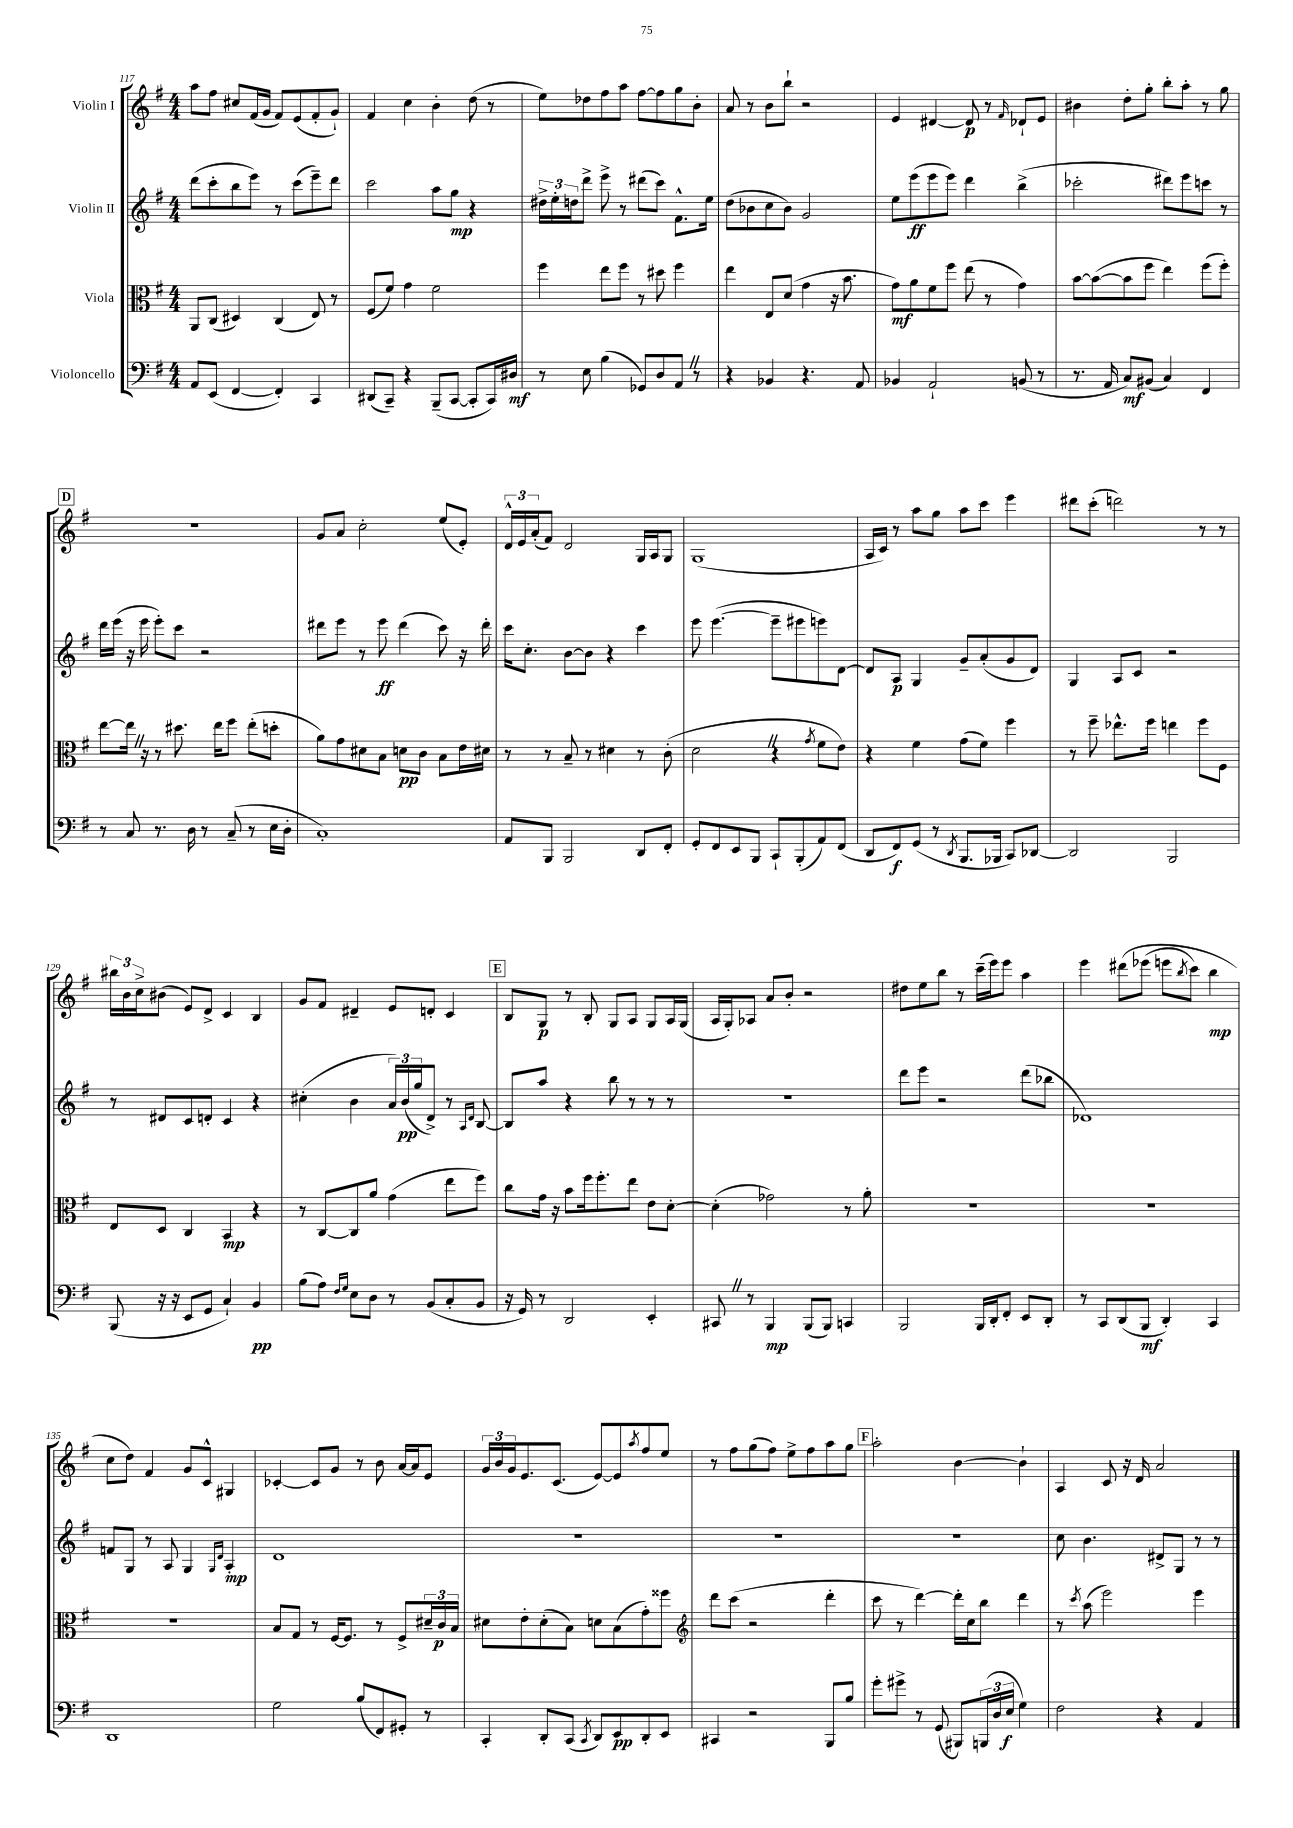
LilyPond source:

<<
\new StaffGroup <<
\new Staff = "s0" \with { instrumentName = "Violin I" } {
    \clef treble \key g \major \numericTimeSignature \time 4/4
    a''8 fis''8 cis''8 fis'16( g'16 fis'8) e'8( fis'8-. g'8-!) |
    fis'4 c''4 b'4-. d''8( r8 |
    e''8) des''8 fis''8 a''8 fis''8~ fis''8 g''8 b'8-. |
    a'8 r8 b'8 b''8-! r2 |
    e'4 dis'4~ dis'8\p r8 \grace { fis'16 } des'8-! e'8 |
    bis'4 d''8-. g''8-. b''8-. a''8-. r8 g''8 |
    \mark \markup { \box "D" } R1 |
    g'8 a'8 c''2-. e''8( e'8-.) |
    \tuplet 3/2 { d'16-^ e'16 a'16-.( } fis'8) d'2 g16 a16 g8 |
    g1( |
    a16 c'16) r8 a''8 g''8 a''8 c'''8 e'''4 |
    dis'''8 c'''8-.( d'''2) r8 r8 |
    \tuplet 3/2 { bis''16 b'16 c''16-> } bis'8( e'8) d'8-> c'4 b4 |
    g'8 fis'8 dis'4-- e'8 d'8-. c'4 |
    \mark \markup { \box "E" } b8 g8\p r8 b8-. g8 a8 g8 a16 g16( |
    a16 g16-.) aes8 a'8 b'8-. r2 |
    dis''8 e''8 b''8 r8 c'''16--( e'''16) e'''8 a''4 |
    e'''4 dis'''8\( ees'''8( e'''8 \acciaccatura { b''8 } c'''8) b''4\mp |
    c''8 d''8\) fis'4 g'8 c'8-^ gis4 |
    ces'4~-. ces'8 g'8 r8 b'8 a'16~ a'16 e'8 |
    \tuplet 3/2 { g'16 b'16 g'16 } e'8. c'8.( e'8~) e'8 \acciaccatura { a''8 } fis''8 e''8 |
    r8 fis''8 g''8( fis''8) e''8-> fis''8 a''8 g''8 |
    \mark \markup { \box "F" } a''2-. b'4~ b'4-! |
    a4 c'8 r16 d'16 a'2 \bar "|." |
}
\new Staff = "s1" \with { instrumentName = "Violin II" } {
    \clef treble \key g \major \numericTimeSignature \time 4/4
    d'''8( c'''8-. b''8 e'''8) r8 c'''8( e'''8--) d'''8 |
    c'''2 a''8 g''8\mp r4 |
    \tuplet 3/2 { dis''16-> e''16-. d''16 } d'''8-> e'''8-> r8 dis'''8( c'''8) fis'8.-^ e''16 |
    d''8( bes'8 c''8 bes'8) g'2 |
    e''8 e'''8\ff( e'''8 e'''8) d'''4 b''4->( |
    ces'''2-. dis'''8) e'''8 c'''8 r8 |
    \mark \markup { \box "D" } d'''16 e'''16( r16 e'''16 e'''8-.) c'''8 r2 |
    dis'''8 e'''8 r8 e'''8\ff dis'''4( c'''8) r16 dis'''16-. |
    c'''16 c''8.-. b'8~ b'8 r4 c'''4 |
    e'''8 e'''4.~( e'''8-- eis'''8 e'''8) d'8~ |
    d'8 a8\p g4 g'8-- a'8-.( g'8 d'8) |
    g4 a8 c'8 r2 |
    r8 dis'8 c'8 d'8-. c'4 r4 |
    cis''4-.( b'4 \tuplet 3/2 { a'16) b'16\pp( g''16 } d'8->) r8 \grace { a16 d'16 } b8~ |
    \mark \markup { \box "E" } b8 a''8 r4 b''8 r8 r8 r8 |
    R1 |
    d'''8 e'''8 r2 d'''8( bes''8 |
    des'1) |
    f'8 g8 r8 a8 g4 \grace { g16 d'16 } a4-.\mp |
    d'1 |
    R1 |
    R1 |
    \mark \markup { \box "F" } R1 |
    c''8 b'4. dis'8-> g8 r8 r8 \bar "|." |
}
\new Staff = "s2" \with { instrumentName = "Viola" } {
    \clef alto \key g \major \numericTimeSignature \time 4/4
    a,8 c8( dis4) c4( e8) r8 |
    fis8( fis'8) g'4 fis'2 |
    fis''4 e''8 fis''8 r8 dis''8 fis''4 |
    e''4 e8 d'8( g'4 r16 b'8. |
    g'8\mf) a'8 fis'8 fis''8 e''8( r8 g'4) |
    b'8~ b'8~( b'8 fis''8 e''4) fis''8( fis''8-.) |
    \mark \markup { \box "D" } e''8~ e''16 \once \override BreathingSign.text = \markup { \musicglyph "scripts.caesura.straight" } \breathe r16 r8 dis''8. e''16 fis''8 e''8-.( d''8-. |
    a'8) g'8 dis'8 b8 d'8\pp c'8 b8 e'16 dis'16 |
    r8 r8 b8-- r8 dis'4 r8 c'8-.( |
    d'2 \once \override BreathingSign.text = \markup { \musicglyph "scripts.caesura.straight" } \breathe r4 \acciaccatura { g'8 } fis'8 e'8) |
    r4 fis'4 g'8( fis'8) fis''4 |
    r8 fis''8-- ees''8.-^ fis''16 e''4 fis''8 fis8 |
    e8 d8 c4 b,4\mp r4 |
    r8 c8~ c8 a'8 g'4( e''8 fis''8) |
    \mark \markup { \box "E" } c''8 g'16 r16 b'8 fis''16 fis''8.-. e''8 e'8 d'8~-. |
    d'4-.( ges'2) r8 a'8-. |
    R1 |
    R1 |
    R1 |
    b8 g8 r8 fis16~ fis8. r8 fis8-> \tuplet 3/2 { dis'16-- c'16\p b16 } |
    dis'8 e'8-. dis'8-.( b8) d'8 b8( g'8-.) fisis''8 |
    \clef treble d'''8 c'''8( r2 d'''4-. |
    \mark \markup { \box "F" } c'''8 r8 d'''4~) d'''16-. c''16 b''8 d'''4 |
    r8 \acciaccatura { c'''8 } a''8( e'''2) e'''4 \bar "|." |
}
\new Staff = "s3" \with { instrumentName = "Violoncello" } {
    \clef bass \key g \major \numericTimeSignature \time 4/4
    a,8 e,8( fis,4~ fis,4-.) c,4 |
    dis,8( c,8--) r4 b,,8--( c,8~ c,8-. c,16) dis16\mf |
    r8 e8 b4( ges,8) d8 a,8 \once \override BreathingSign.text = \markup { \musicglyph "scripts.caesura.straight" } \breathe r8 |
    r4 bes,4 r4. a,8 |
    bes,4 a,2-! b,8( r8 |
    r8. a,16 c8\mf) bis,8( c4) fis,4 |
    \mark \markup { \box "D" } r8 c8 r8. d16 r8 c8--( r8 e16 d16-. |
    c1-.) |
    a,8 b,,8 b,,2 d,8 fis,8-. |
    g,8-. fis,8 e,8 b,,8 c,8-! b,,8-.( a,8) fis,8( |
    d,8 fis,8\f) g,8( r8 \acciaccatura { d,8 } b,,8. bes,,16 c,8) des,8~ |
    des,2 b,,2 |
    b,,8( r16 r16 e,8 g,8 c4-!) b,4\pp |
    b8( a8) \grace { fis16 g16 } e8 d8 r8 b,8( c8-. b,8 |
    \mark \markup { \box "E" } r16 g,16) r8 d,2 e,4-. |
    cis,8 \once \override BreathingSign.text = \markup { \musicglyph "scripts.caesura.straight" } \breathe r8 b,,4\mp b,,8( b,,8) c,4 |
    b,,2 b,,16 d,16-. fis,8-. e,8 d,8-. |
    r8 c,8 d,8( b,,8\mf d,4-.) c,4 |
    d,1 |
    g2 b8( fis,8) gis,8-. r8 |
    c,4-. d,8-. c,8( \acciaccatura { c,8 } d,8) e,8\pp d,8-. e,8 |
    cis,4 r2 b,,8 b8 |
    \mark \markup { \box "F" } g'8-. gis'8-> r8 g,8( bis,,8) \tuplet 3/2 { b,,16( d16 e16\f } g4) |
    fis2 r4 a,4 \bar "|." |
}
>>
>>
\layout { \context { \Score currentBarNumber = #117 } }
